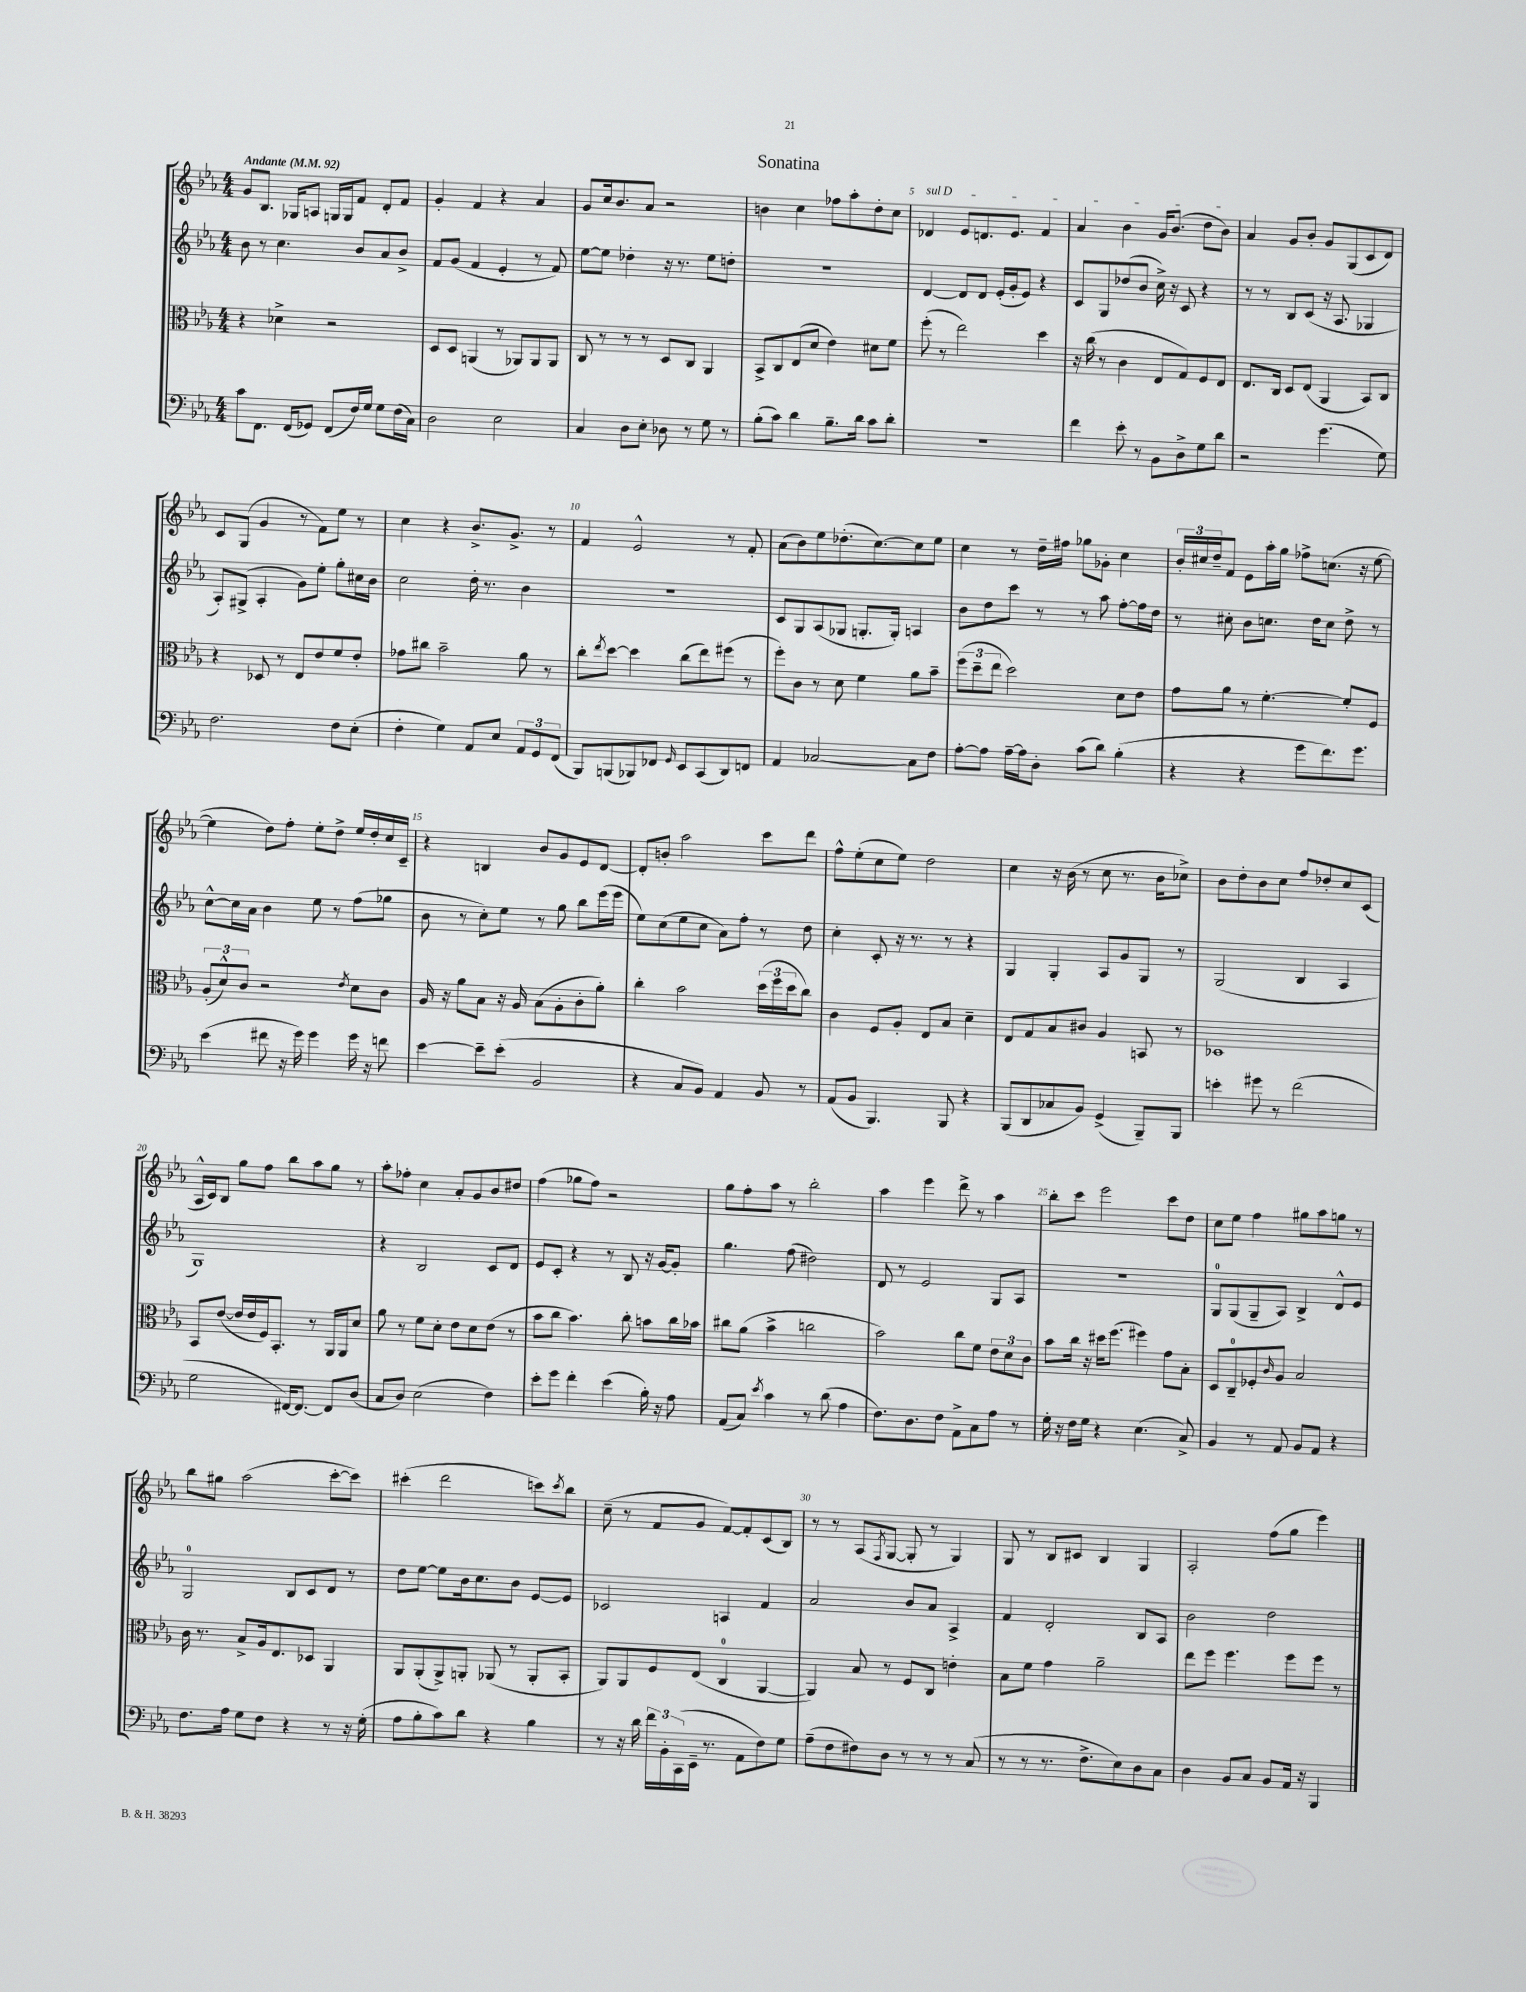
\header { title = "Sonatina" }
<<
\new StaffGroup <<
\new Staff = "s0" {
    \clef treble \key ees \major \numericTimeSignature \time 4/4 \tempo "Andante" 4 = 92
    g'8 bes8. ges16 a8 g16 g16 f'8 d'8-. f'8 |
    g'4-. f'4 r4 aes'4 |
    g'8 c''16 bes'8. aes'8 r2 |
    b'4 c''4 fes''8 aes''8-. d''8-. c''8 |
    \once \override TextSpanner.bound-details.left.text = \markup { \italic "sul D" } des'4\startTextSpan ees'8 d'8. ees'8. f'4 |
    aes'4 bes'4 g'16 bes'8.( d''8 bes'8\stopTextSpan) |
    aes'4 g'8 bes'8-. g'8 g8( c'8 d'8) |
    c'8 g8( g'4 r8 f'8) ees''8 r8 |
    c''4 r4 bes'8.-> g'8.-> r8 |
    f'4 ees'2-^ r8 f'8-. |
    aes'8( bes'8) ees''8 des''8.-.( c''8.~) c''8 ees''8 |
    c''4 r8 d''16-- fis''16 ges''8 ges'8-. c''4 |
    \tuplet 3/2 { bes'16-. cis''16 d''16-- } f'8 ees'8 aes''16-. g''16 fes''8-> c''8.( r16 ees''8~ |
    ees''4 d''8) f''8-. ees''8-. d''8-> ees''16 d''16-. c''16 c'16-- |
    r4 b4 bes'8 g'8 ees'8 d'8~ |
    d'8-. b'8-. aes''2 c'''8 d'''8 |
    f''8-^ ees''8-.( c''8 ees''8) d''2 |
    c''4 r16 bes'16( r8 c''8 r8. bes'16 ces''8->) |
    bes'8 d''8-. bes'8 c''8 f''8 des''8-. c''8 c'8( |
    aes16-^ c'16) bes8 g''8 f''8 bes''8 aes''8 g''8 r8 |
    aes''8-. fes''8-. c''4 aes'8-. g'8 bes'8 dis''8 |
    f''4( ges''8 f''8) r2 |
    g''8 f''8-. aes''8 r8 bes''2-. |
    aes''4 ees'''4 d'''8-> r8 aes''4 |
    bes''8-. c'''8 ees'''2 c'''8 d''8 |
    c''8 ees''8 f''4 gis''8 aes''8 g''8 r8 |
    bes''8 gis''8 aes''2( c'''8~-. c'''8) |
    cis'''4-.( d'''2 c'''8) \acciaccatura { c'''8 } bes''8 |
    c''8--( r8 f'8 g'8 f'8~) f'8-. c'8( bes8) |
    r8 r8 aes8( \acciaccatura { f8 } g8~ g8-. r8 g4) |
    g8 r8 bes8 cis'8 bes4 g4 |
    aes2-. f''8( g''8 ees'''4) \bar "|." |
}
\new Staff = "s1" {
    \clef treble \key ees \major \numericTimeSignature \time 4/4
    bes'8 r8 c''4. bes'8 aes'8 bes'8-> |
    f'8 g'8( f'4 ees'4-. r8 f'8) |
    ees''8~ ees''8 des''4-. r16 r8. ees''8 d''8-. |
    R1 |
    d'4~ d'8 d'8 ees'16-.( g'16-. ees'8) r4 |
    c'8 g8 des''8( bes'8 c''16->) r16 c'8 r4 |
    r8 r8 bes8 c'8( r16 aes8. ges4 |
    aes8-.) gis8->( aes4-. g'8) ees''8-. g''8-. cis''16 bes'16 |
    c''2 d''16-. r8. bes'4 |
    R1 |
    c'8 g8 aes8( ges8 g8.-. g16-.) a4 |
    bes'8 d''8 c'''8 r8 r8 aes''8 f''8~-. f''16 d''16 |
    r8 cis''8-. bes'8 c''8. d''16 c''8 d''8-> r8 |
    c''8~-^ c''16 aes'16 bes'4 ees''8 r8 f''8( ges''8 |
    bes'8 r8 c''8-.) ees''8 r8 g''8 bes''8 ees'''16( ees'''16 |
    ees''8) c''8( ees''8 c''8 aes'8) f''8-. r8 d''8 |
    c''4-. c'8-. r16 r8. r8 r4 |
    g4 g4-. aes8 g'8 g8 r8 |
    g2( bes4 aes4 |
    g1) |
    r4 bes2 c'8 d'8 |
    ees'8 c'8-. r4 r8 bes8 r16 g'16~ g'8-. |
    g''4. f''8( dis''2) |
    d'8 r8 ees'2 g8 aes8 |
    R1 |
    g8-0 g8( g8-- aes8) bes4-> d'8-^ ees'8 |
    g2-0 bes8 c'8 d'8 r8 |
    d''8 ees''8~ ees''8 bes'16 c''8. bes'8 ees'8~ ees'8 |
    ces'2 a4 f'4 |
    aes'2 bes'8 aes'8 aes4-> |
    f'4 d'2-. bes8 aes8 |
    bes'2 d''2 \bar "|." |
}
\new Staff = "s2" {
    \clef alto \key ees \major \numericTimeSignature \time 4/4
    r4 des'4-> r2 |
    d8 d8 a,4( r8 aes,8) aes,8 aes,8 |
    c8 r8 r8 r8 d8 c8 aes,4 |
    bes,8-> c8 ees8( d'8 ees'4) dis'8 f'8 |
    f''8-.( r8 ees''2) d''4 |
    r16 c''16( r8 c'4 ees8 g8) f8 ees8 |
    ees8. c16 d8 ees8( aes,4 bes,8) c8 |
    r4 des8 r8 ees8 ees'8 f'8 ees'8-. |
    ges'8 cis''8 bes'2-- aes'8 r8 |
    c''8-. \acciaccatura { ees''8 } d''8~ d''4 c''8( ees''8) fis''8( r8 |
    f''8-.) c'8 r8 d'8 f'4 aes'8 bes'8-- |
    \tuplet 3/2 { f''8( d''8-- ees''8 } d''2) d'8 ees'8 |
    g'8 aes'8 r8 f'4.~-. f'8-. f8 |
    \tuplet 3/2 { aes8-.( d'8-^) c'8 } r2 \acciaccatura { ees'8 } d'8 c'8 |
    aes16 r16 aes'8 bes8 r16 aes16 bes8( aes8-. c'8-. aes'8-.) |
    c''4-. bes'2 \tuplet 3/2 { d''16( f''16 d''16 } c''8) |
    c'4 f8 aes8-. ees8 bes8 d'4-- |
    ees8 g8 bes8 cis'8 aes4 b,8 r8 |
    des1 |
    bes,8 ees'8~( ees'16 ees'16 f16) bes,8.-. r8 aes,16 aes,16 d'8 |
    aes'8 r8 f'8 d'8-. ees'8 d'8 ees'8( r8 |
    bes'8 c''8 bes'4.) c''8-. b'8 c''16 bes'16 |
    cis''8 aes'8( bes'4-> c''2 |
    bes'2) c''8 f'8 \tuplet 3/2 { ees'8 d'8 c'8 } |
    bes'8 c''16 r16 dis''16 f''8.( fis''4) g'8 bes8-. |
    d8 c8-0-- fes8-. \grace { c'16 } aes8 bes2 |
    c'16 r8. bes8-> aes16 ees8. des8 aes,4 |
    aes,8 aes,8-.( aes,8->) a,8-. aes,8( r8 aes,8-. bes,8-. |
    aes,8) aes,8 f8 ees8( c4-0 aes,4~ |
    aes,4) bes8 r8 f8 c8 e'4-. |
    bes8 f'8 g'4 aes'2-- |
    ees''8 f''8 f''4. f''8 f''8 r8 \bar "|." |
}
\new Staff = "s3" {
    \clef bass \key ees \major \numericTimeSignature \time 4/4
    c'8 f,8. f,16( ges,8) f,8( f16) g16 g8 f16( c16) |
    d2 ees2 |
    c4 d8 ees8-. des8 r8 g8 r8 |
    bes8-.( c'8) d'4 bes8.-- d'16 c'8 d'8-. |
    R1 |
    f'4 ees'8-. r8 bes,8 d8-> g8 d'8 |
    r2 g'4.( g8) |
    f2. f8 ees8-.( |
    f4-. g4) aes,8 ees8 \tuplet 3/2 { aes,8 g,8 f,8( } |
    bes,,8) b,,8( bes,,8) fes,8 \grace { g,16 } ees,8 c,8( d,8) f,8 |
    aes,4 ces2~ ces8 f8 |
    aes8~-. aes8 aes16~-- aes16 d8-. c'8( d'8) bes4-.( |
    r4 r4 g'8 f'8.) g'8. |
    ees'4( fis'8 r16 g'16) g'4 g'16 r16 f'8 |
    ees'4~ ees'8-- ees'8-.( bes,2 |
    r4 c8 bes,8) aes,4 bes,8 r8 |
    aes,8( bes,8 bes,,4.) bes,,8 r4 |
    bes,,8( d,8 ces8 bes,8) g,4->( bes,,8--) bes,,8 |
    e'4-. gis'8 r8 f'2( |
    g2 fis,16~) fis,8.~ fis,8 d8( |
    c8 d8) ees2( f4) |
    ees'8-. g'8 f'4-. ees'4( bes16-.) r16 aes8 |
    aes,8( c8) \acciaccatura { ees'8 } c'4 r8 d'8( aes4 |
    f8.) d8. f8 aes,8-> c8 aes8 r8 |
    g16-. r16 f16 g16 r4 ees4.( c8->) |
    bes,4 r8 aes,8 bes,8 aes,8 r4 |
    f8. aes16 g8 f8 r4 r8 r16 g16-.( |
    aes8 bes8-. c'8) d'8 r4 bes4 |
    r8 r16 d'16 \tuplet 3/2 { f'16 bes,16-. c,16( } ees,16-- r8. aes,8 f8) g8 |
    aes8--( f8 fis8) d8 r8 r8 r8 c8( |
    r8 r8 r8. f8.-> ees8) d8 c8 |
    d4 bes,8 c8 bes,8 aes,16 r16 bes,,4 \bar "|." |
}
>>
>>
\layout { \context { \Score \override BarNumber.break-visibility = ##(#f #t #t) barNumberVisibility = #(every-nth-bar-number-visible 5) } }
